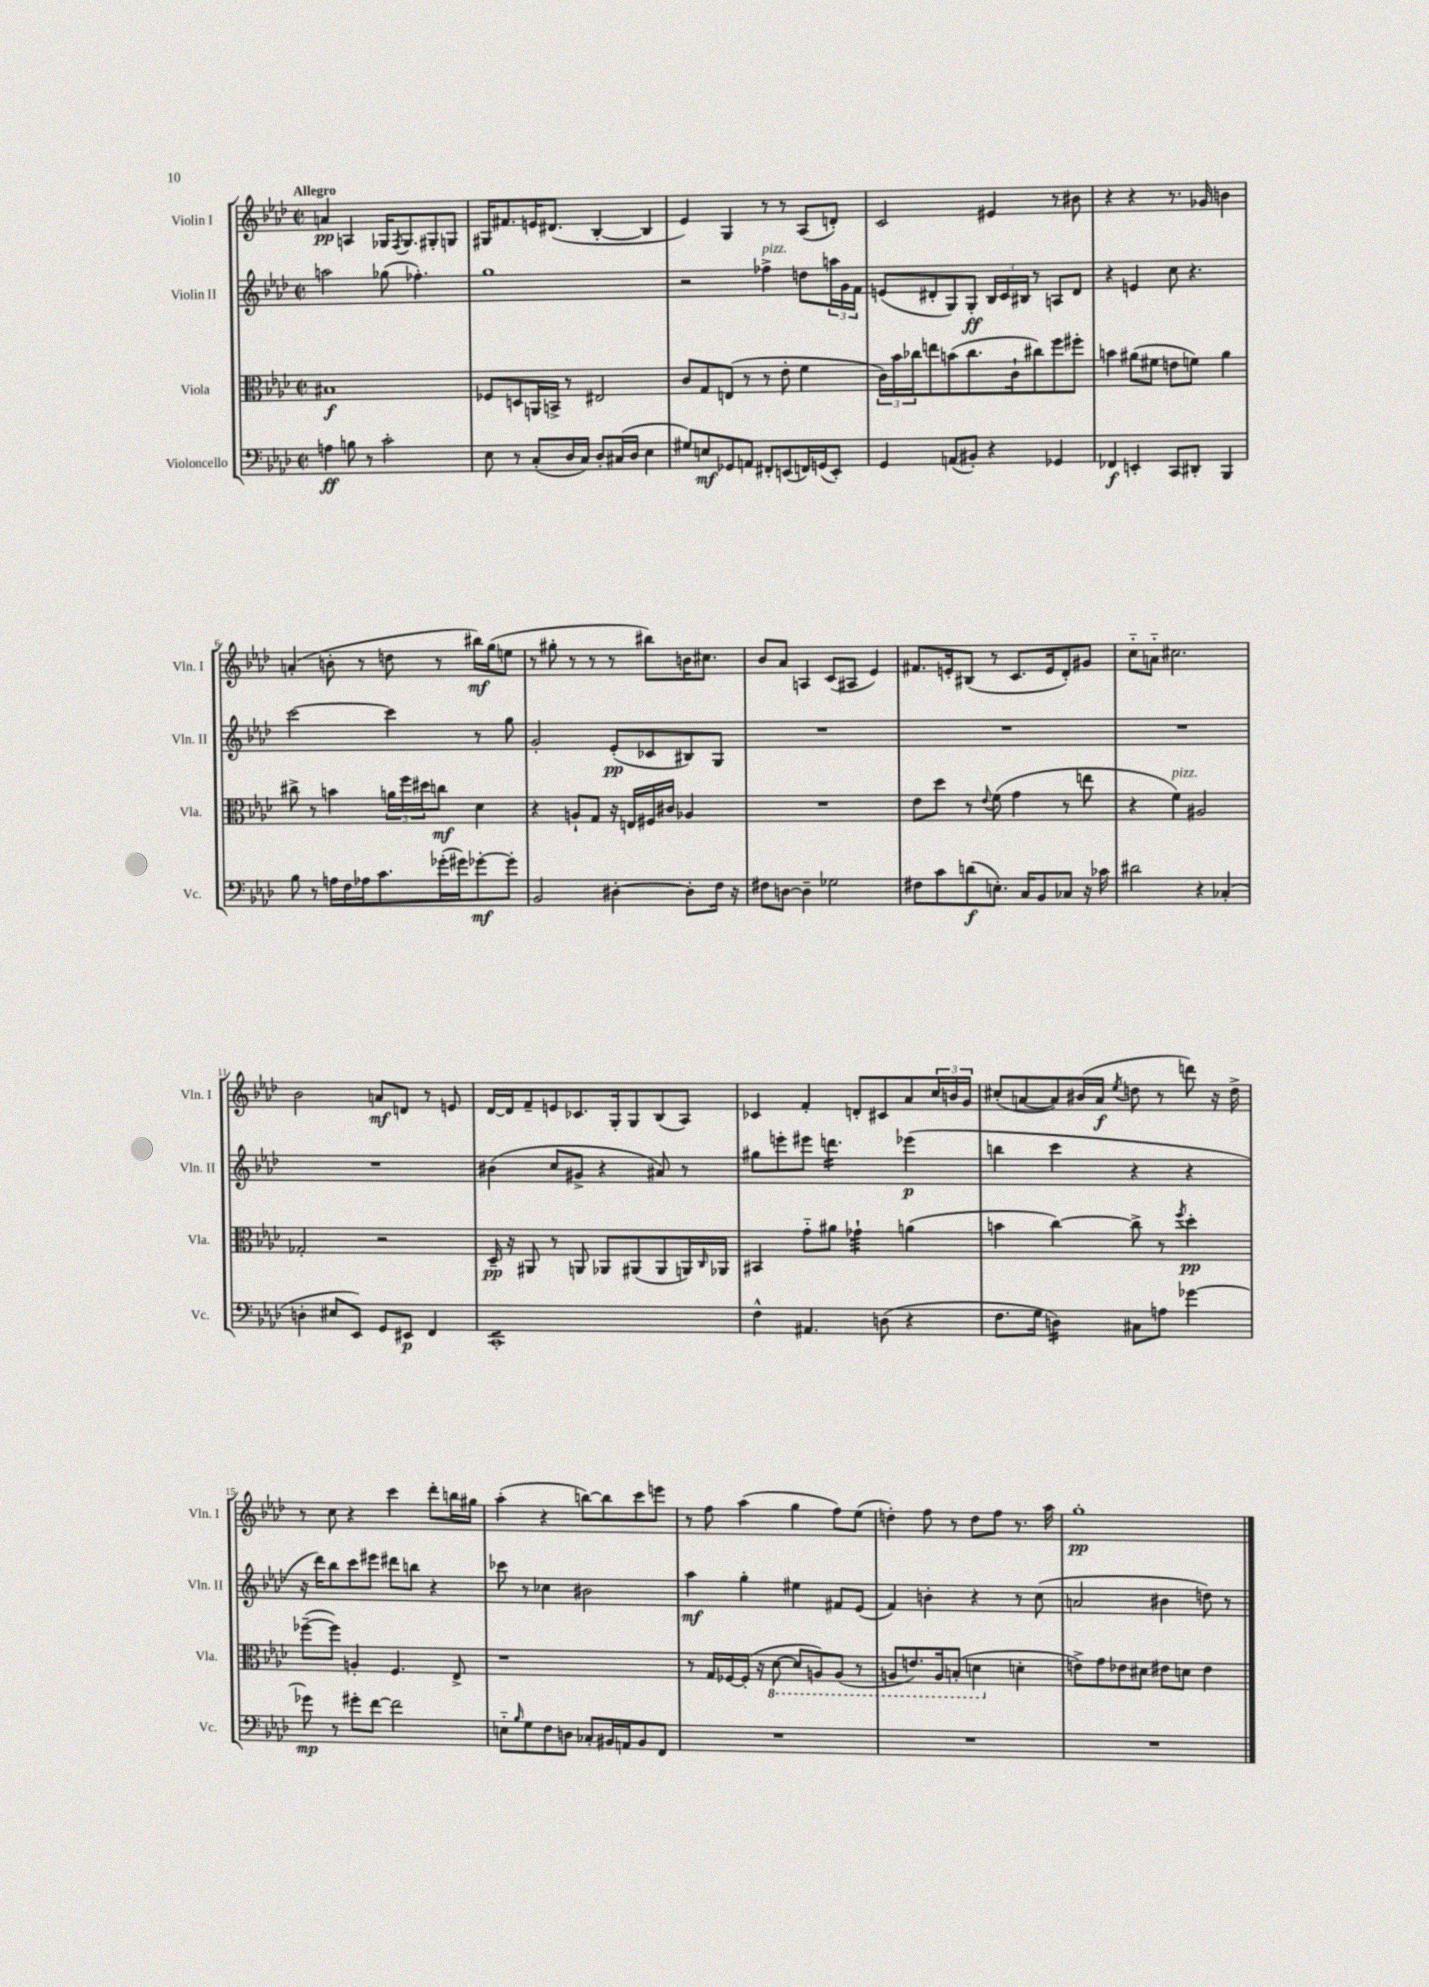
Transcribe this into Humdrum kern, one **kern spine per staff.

**kern	**kern	**kern	**kern
*staff4	*staff3	*staff2	*staff1
*clefF4	*clefC3	*clefG2	*clefG2
*k[b-e-a-d-]	*k[b-e-a-d-]	*k[b-e-a-d-]	*k[b-e-a-d-]
*M2/2	*M2/2	*M2/2	*M2/2
*met(c|)	*met(c|)	*met(c|)	*met(c|)
4A	1B#	2aa	4a
8B	.	.	4A
8r	.	.	.
2c'	.	(8gg-	16G-
.	.	.	8qF
.	.	.	8.G-
.	.	4.ff-')	.
.	.	.	8G#'
.	.	.	8G
=	=	=	=
8E-	8F-	1gg	16G#
.	.	.	8.f#
8r	8D	.	.
(8C'	16AA	.	16e
.	16BB^	.	(8.d#
16D-	8r	.	.
16C)	.	.	.
8D-'	2E#	.	[4B-'
(16C#	.	.	.
16D-	.	.	.
4E-	.	.	4B-]
=	=	=	=
8G#)	8c	2r	4e-)
8E	8G	.	.
8GG-	(8E	.	4G
8AA	8r	.	.
8FF#'	8r	4ff-^	8r
(8EE	8e-'	.	8r
16FF)	4f	8dd	(8A-
(16GG	.	.	.
8EE')	.	24aa	8d')
.	.	24g	.
.	.	24f	.
=	=	=	=
4GG	24c)	(8e	2c
.	24b-	.	.
.	24cc-	.	.
.	8ee	8d#'	.
(8AA	(8b	8G)	.
8BB#')	8.cc-	8G'	.
4r	.	24B-	4e#
.	.	24c	.
.	16c`	.	.
.	.	24B#	.
.	8cc#)	8r	.
4GG-	8ff	8A	8r
.	8ff#'	8d#	8b#
=	=	=	=
4FF-	4b	4r	4r
4EE'	(8a#	4e	4r
.	8f#	.	.
8CC	8e	8cc	8.r
8DD#'	8f)	4.r	.
.	.	.	16g-
4BBB-	4a#	.	4b
=	=	=	=
8B-	8cc#^	[2ccc	(4a'
8r	8r	.	.
16A	4b	.	8b'
16F	.	.	.
16A-	.	.	8r
8.c	.	.	.
.	24a	4ccc]	8dd
.	24ff	.	.
.	24dd#	.	.
(16g-'	8cc	.	8r
16g#)	.	.	.
[8g-'	4d-	8r	16bb#)
.	.	.	(16gg
8g-']	.	8gg	8ee
=	=	=	=
2BB-	4r	2g'	8r
.	.	.	8gg#'
.	8A`	.	8r
.	8G	.	8r
[4D#'	16r	(8e-'	8r
.	16E	.	.
.	16F#	8c-	8bb#)
.	16c#	.	.
8D#']	4A-	8B#)	16b
.	.	.	8.cc#
16F	.	8G	.
16r	.	.	.
=	=	=	=
8F#	1r	1r	8b-
[8D	.	.	8a-
4D~]	.	.	4A
2G-	.	.	(8c
.	.	.	8A#
.	.	.	4e-)
=	=	=	=
8F#	8e-	1r	8.f#
8c	8dd-	.	.
.	.	.	16e'
(8d	8r	.	(8B#
.	8qqe-	.	.
8.E')	(8f	.	8r
.	4g	.	8.c
16C	.	.	.
8BB-	.	.	.
.	.	.	16e
8C-	8r	.	8d-')
16r	8ee	.	8g#
16c-	.	.	.
=	=	=	=
2d#	4r	1r	8cc'~
.	.	.	8a'~
.	4f)	.	2.cc#
4r	2A#	.	.
(4C-'	.	.	.
=	=	=	=
4D'	2G-'	1r	2b-
8E#	.	.	.
8EE-)	.	.	.
8GG	2r	.	8a
8EE#	.	.	8d
4FF	.	.	8r
.	.	.	8e
=	=	=	=
1CC'	16D-~	(4b#	[16d-
.	16r	.	16d-]
.	8AA#	.	8f~
.	8r	8cc	8e
.	8AA	8g#^	8.c-
.	8AA-	4r	.
.	.	.	16G'
.	(8AA#	.	8G
.	8AA#	8a#)	(8B-
.	16AA)	8r	8A-)
.	16qqC	.	.
.	16AA-	.	.
=	=	=	=
4F^^	4BB#	8gg#	4c-
.	.	8eee'	.
4.AA#	8g'~	8eee#	4f'
.	8a#	4.ddd	.
.	4g-`	.	8d'
(8D	.	.	8c#
4r	(4a	(4eee-	8a-
.	.	.	24cc
.	.	.	24b
.	.	.	24g
=	=	=	=
8.F	4b	4bb	(8cc#'
.	.	.	[8a
16G	.	.	.
4D)	[4cc)	4ccc	8a])
.	.	.	(16b#
.	.	.	16a
.	.	.	8qee-
8C#	8cc^]	4r	8dd
8A	8r	.	8r
.	8qff	.	.
[4g-	4dd-'	4r	8ddd)
.	.	.	16r
.	.	.	16dd^
=	=	=	=
8g-]	([8ff-~	16r	8r
.	.	16ddd-)	.
8r	8ff-])	8bb-	8cc
8g#'	4A'	8ccc	4r
[8f	.	8eee#	.
2f]	4.F	8ddd#	4ccc
.	.	8bb	.
.	.	4r	8ddd-'
.	8E-^	.	16bb
.	.	.	16gg#
=	=	=	=
8E'~	1r	8ccc-	(4aa-'
16qqB-	.	.	.
8G	.	8r	.
8F	.	4cc-	4r
8D	.	.	.
8C-'	.	2b#	[8bb)
16BB#	.	.	8bb]
16AA	.	.	.
8BB#	.	.	8ccc
8FF	.	.	8eee
=	=	=	=
1r	8r	4aa-	8r
.	16G	.	8ff
.	[16F-	.	.
.	(16F-']	4gg'	(4aa-
.	16r	.	.
.	[8D-	.	.
.	8D-]	4ee#	4gg
.	8AA)	.	.
.	(8AA	8f#	8ff)
.	8r	(8e-	(8ee-
=	=	=	=
1r	8AA	4f)	4dd')
.	8.E)	.	.
.	.	4b'	8ff
.	16AA	.	.
.	(8BB'	.	8r
.	4D	4r	8dd
.	.	.	8ff
.	4d'	8r	8.r
.	.	(8cc	.
.	.	.	16aa-
=	=	=	=
1r	8e^)	2a	1gg'
.	8g	.	.
.	8e-	.	.
.	8d#	.	.
.	8e#	4b#	.
.	8d	.	.
.	4e#	8dd)	.
.	.	8r	.
==	==	==	==
*-	*-	*-	*-
